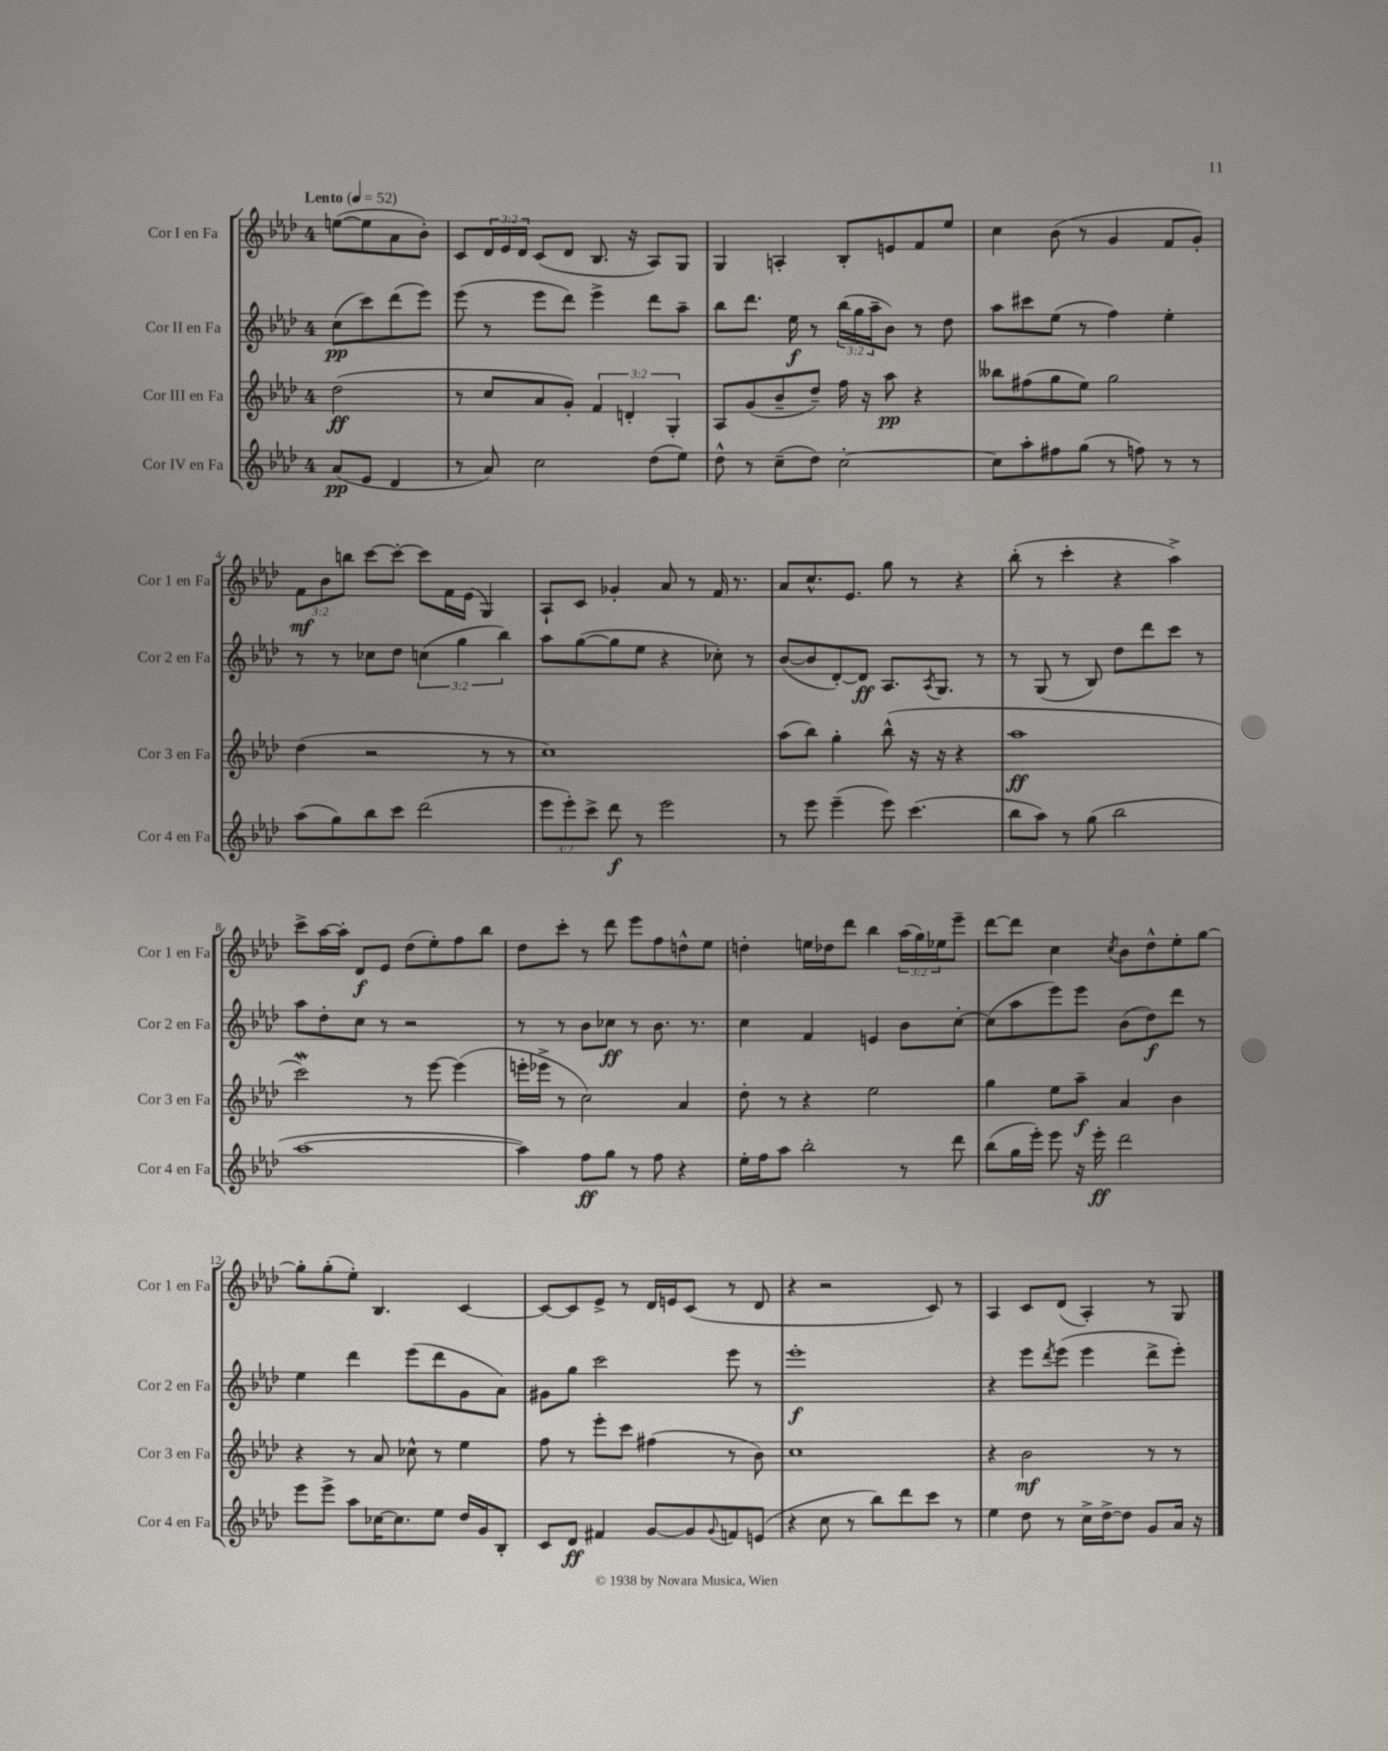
<<
\new StaffGroup <<
\new Staff = "s0" \with { instrumentName = "Cor I en Fa" shortInstrumentName = "Cor 1 en Fa" } {
    \clef treble \key aes \major \once \override Staff.TimeSignature.style = #'single-digit \time 4/4 \override Staff.TupletNumber.text = #tuplet-number::calc-fraction-text \partial 2 \tempo "Lento" 4 = 52
    e''8~( e''8 aes'8 bes'8-.) |
    c'8 \tuplet 3/2 { des'16 ees'16 des'16 } c'8( des'8 bes8. r16 aes8) g8 |
    g4 a4-. bes8-. e'8 f'8 ees''8 |
    c''4 bes'8( r8 g'4 f'8 g'8-.) |
    \tuplet 3/2 { f'8\mf bes'8 b''8 } c'''8~ c'''8~-. c'''8 f'16 ees'16( g4) |
    aes8-! c'8 ges'4-. aes'8 r8 f'16 r8. |
    aes'8 c''8.-^ ees'8. g''8 r8 r4 |
    bes''8-.( r8 c'''4-. r4 aes''4->) |
    c'''8-> aes''16~ aes''16-. des'8\f ees'8 des''8( ees''8-.) f''8 bes''8 |
    des''8 c'''8-. r8 des'''8 ees'''8 f''8 d''8-^ ees''8 |
    d''4-. e''16 des''16 des'''8 bes''4 \tuplet 3/2 { aes''16( g''16) ees''16 } ees'''8-- |
    des'''8~ des'''8 c''4 \acciaccatura { c''8 } bes'8 des''8-^ ees''8-. g''8~ |
    g''8-. g''8-.( ees''8-.) bes4. c'4~ |
    c'8~ c'8 ees'8-> r8 des'16 e'16 c'8( r8 des'8 |
    r4 r2 c'8) r8 |
    aes4 c'8 des'8( aes4-.) r8 g8 \bar "|." |
}
\new Staff = "s1" \with { instrumentName = "Cor II en Fa" shortInstrumentName = "Cor 2 en Fa" } {
    \clef treble \key aes \major \once \override Staff.TimeSignature.style = #'single-digit \time 4/4 \override Staff.TupletNumber.text = #tuplet-number::calc-fraction-text \partial 2
    c''8\pp( c'''8) des'''8( ees'''8) |
    ees'''8( r8 ees'''8 des'''8) ees'''4-> des'''8 aes''8-- |
    bes''8 des'''8. ees''16\f r8 \tuplet 3/2 { bes''16( g''16 aes''16-- } bes'8) r8 des''8 |
    aes''8 cis'''8 ees''8( r8 f''4) ees''4-. |
    r8 r8 ces''8 des''8 \tuplet 3/2 { c''4( g''4 bes''4) } |
    aes''8 g''8~( g''8 ees''8 r4 ces''8-.) r8 |
    bes'8~( bes'8 des'8~-.) des'8\ff aes8. \acciaccatura { aes8 } g8. r8 |
    r8 g8( r8 bes8) des''8 des'''8 c'''8 r8 |
    aes''8 des''8-. c''8 r8 r2 |
    r8 r8 bes'8 ces''8\ff r8 bes'8. r8. |
    c''4 f'4 e'4 bes'8 c''8~-. |
    c''8( aes''8 ees'''8) ees'''8 bes'8( des''8\f) des'''8 r8 |
    ees''4 des'''4 ees'''8( des'''8 g'8 aes'8) |
    gis'8 g''8 c'''2 ees'''8 r8 |
    ees'''1-.\f |
    r4 ees'''8 \acciaccatura { des'''8 } ees'''8( ees'''4 des'''8-> ees'''8-.) \bar "|." |
}
\new Staff = "s2" \with { instrumentName = "Cor III en Fa" shortInstrumentName = "Cor 3 en Fa" } {
    \clef treble \key aes \major \once \override Staff.TimeSignature.style = #'single-digit \time 4/4 \override Staff.TupletNumber.text = #tuplet-number::calc-fraction-text \partial 2
    des''2\ff( |
    r8 c''8 aes'8 g'8-.) \tuplet 3/2 { f'4 d'4-. g4-. } |
    aes8 g'8( bes'8-- des''8--) f''16 r16 aes''8\pp r4 |
    beses''8 fis''8( g''8 ees''8) g''2 |
    des''4( r2 r8 r8 |
    c''1) |
    aes''8( bes''8) g''4-. bes''8-^( r16 r16 r4 |
    aes''1\ff |
    c'''2\mordent) r8 ees'''8~ ees'''4( |
    e'''16-. ees'''16-> r8 c''2) aes'4 |
    des''8-. r8 r4 ees''2 |
    g''4 ees''8 aes''8--\f aes'4 bes'4 |
    r4 r8 aes'8 ces''8-^ r8 ees''4 |
    f''8 r8 ees'''8-. c'''8 fis''4( r8 bes'8) |
    c''1 |
    r4 bes'2\mf r8 r8 \bar "|." |
}
\new Staff = "s3" \with { instrumentName = "Cor IV en Fa" shortInstrumentName = "Cor 4 en Fa" } {
    \clef treble \key aes \major \once \override Staff.TimeSignature.style = #'single-digit \time 4/4 \override Staff.TupletNumber.text = #tuplet-number::calc-fraction-text \partial 2
    aes'8\pp( ees'8 des'4 |
    r8 aes'8) c''2 des''8( ees''8) |
    des''8-^ r8 c''8--( des''8) c''2~-. |
    c''8 aes''8-. fis''8 g''8( r8 f''8) r8 r8 |
    aes''8( g''8) bes''8 c'''8 des'''2( |
    \tuplet 3/2 { ees'''8 ees'''8-.) c'''8-> } des'''8\f r8 ees'''2 |
    r8 ees'''8 ees'''4--( ees'''8) c'''4.( |
    bes''8 aes''8) r8 g''8( bes''2 |
    aes''1~ |
    aes''4) f''8\ff g''8 r8 f''8 r4 |
    ees''16-. f''16 aes''8 bes''2-. r8 des'''8 |
    bes''8( g''16 ees'''16-.) ees'''8 r16 ees'''16-.\ff des'''2 |
    ees'''8 ees'''8-> aes''8 ces''16~ ces''8. ees''8 des''16 g'16 bes8-. |
    c'8 des'8\ff fis'4 g'8~ g'8 \appoggiatura { g'8 } f'8 e'8( |
    r4 c''8 r8 bes''8) des'''8 c'''8 r8 |
    ees''4 des''8 r8 c''16-> des''16~-> des''8 g'8 aes'16 r16 \bar "|." |
}
>>
>>
